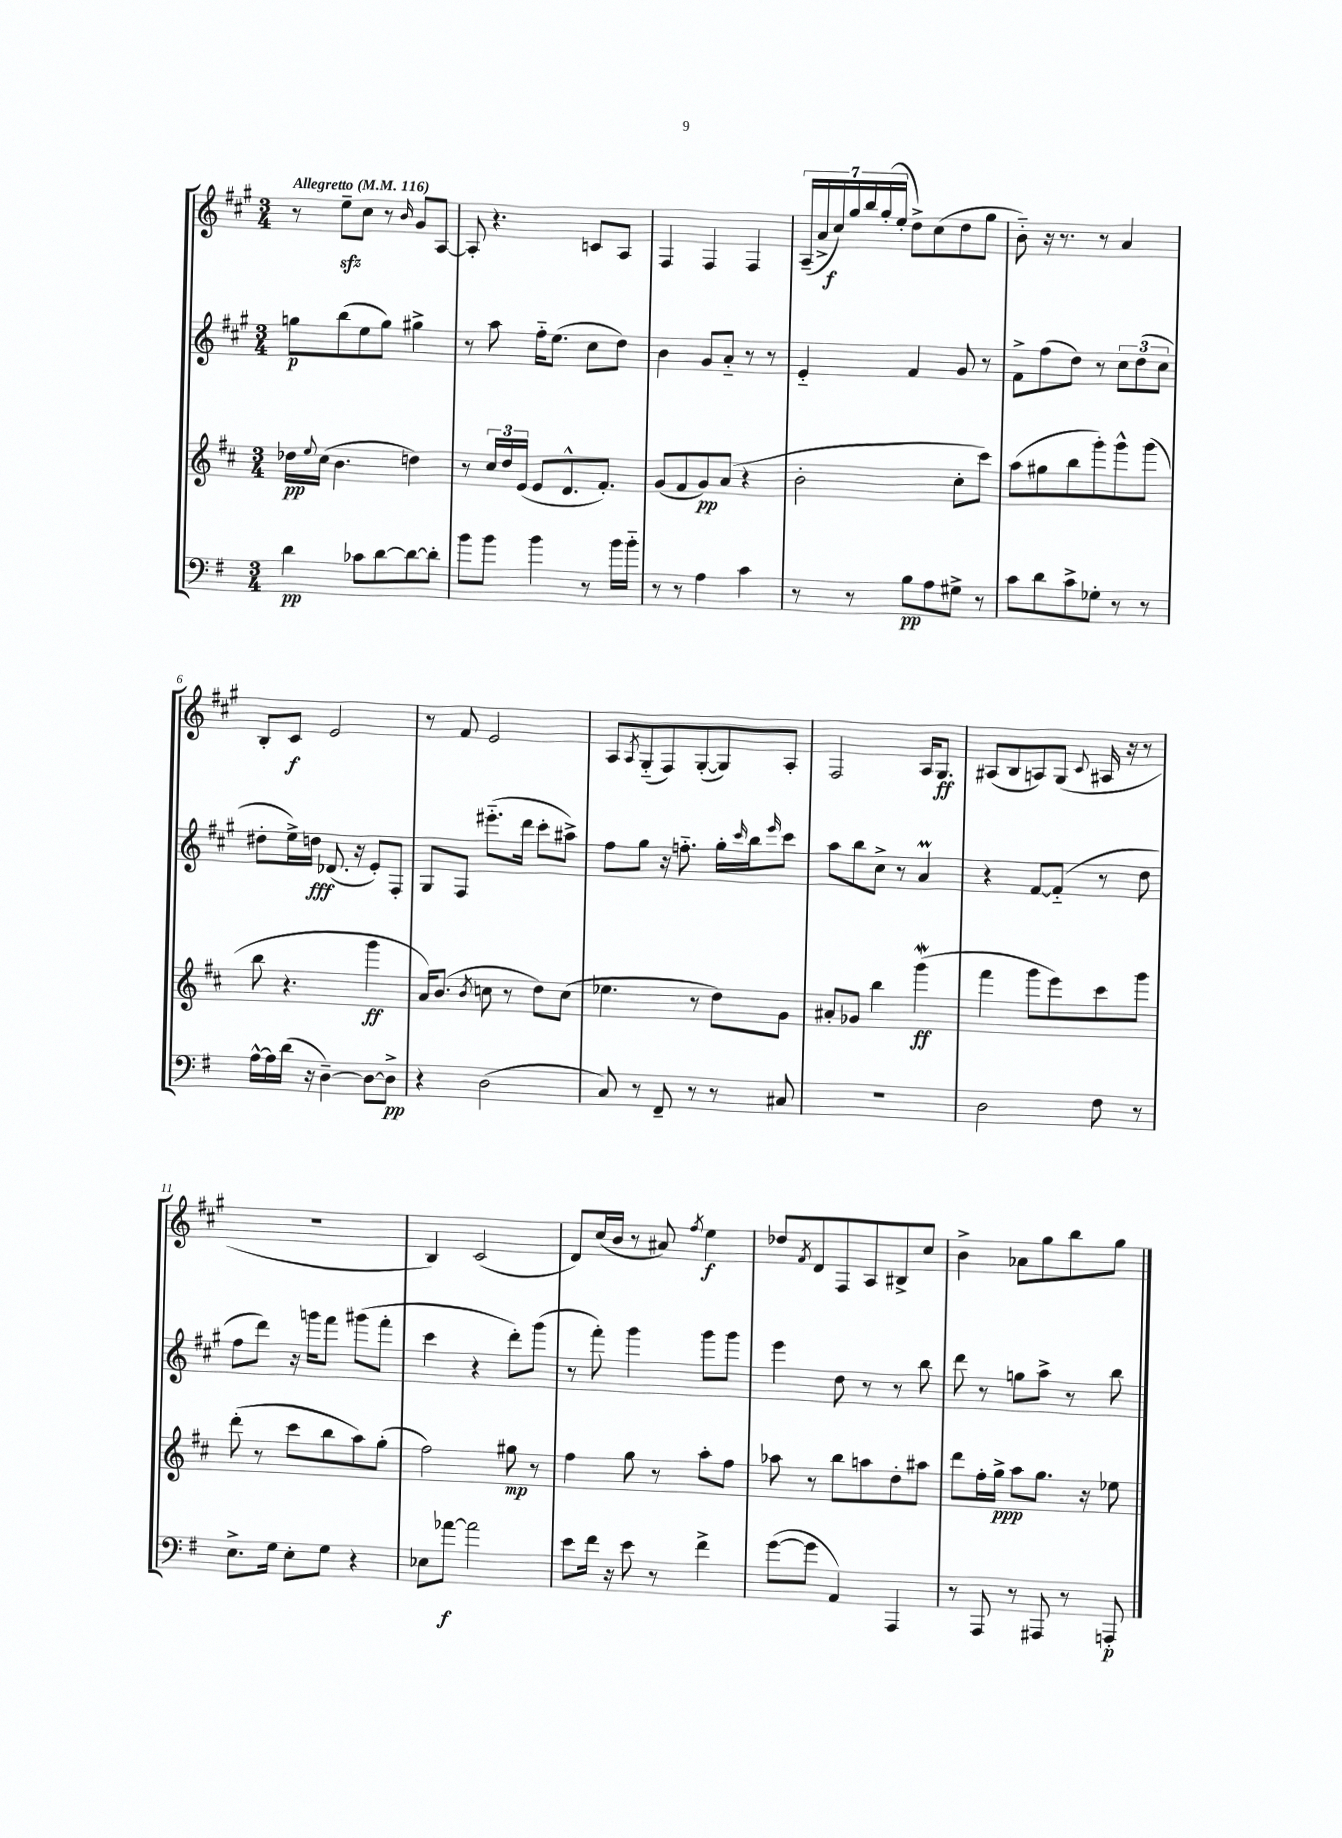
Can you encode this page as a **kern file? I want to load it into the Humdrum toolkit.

**kern	**kern	**kern	**kern
*staff4	*staff3	*staff2	*staff1
*clefF4	*clefG2	*clefG2	*clefG2
*k[f#]	*k[f#c#]	*k[f#c#g#]	*k[f#c#g#]
*M3/4	*M3/4	*M3/4	*M3/4
*MM116	*MM116	*MM116	*MM116
4d\	16dd-\LL	8gg\L	8r
.	8qqee/	.	.
.	(16cc#\JJ	.	.
.	4.b\	(8bb\	8ee~\L
8c-\L	.	8ee\	8cc#\J
[8d\	.	8gg\J)	8r
.	.	.	16qqb/
8d\_	4dd\)	4gg#^\	8g#/L
8d'\]J	.	.	[8A/J
=	=	=	=
8b\L	8r	8r	8A'/]
8b\J	24cc#/LL	8aa\	4.r
.	24dd/	.	.
.	(24e/JJ	.	.
4b\	8e/L	16ff#'~\LK	.
.	.	(8.ee\J	.
.	8.d^^/	.	.
8r	.	8cc#\L	8c/L
.	8.f#'/J)	.	.
16b\LL	.	8dd\J)	8A/J
16b'~\JJ	.	.	.
=	=	=	=
8r	(8g/L	4b\	4F#/
8r	8f#/	.	.
4A\	8g/)	8g#/L	4F#/
.	(8a/J	8a'~/J	.
4c\	4r	8r	4F#/
.	.	8r	.
=	=	=	=
8r	2b'\	4e'~/	(28A~/LL
.	.	.	28a^/
.	.	.	28cc#/)
.	.	.	28gg#/
8r	.	.	.
.	.	.	28bb/
.	.	.	(28gg#'/
.	.	.	28ee'/JJ
8B\L	.	4f#/	8dd^\L)
8A\	.	.	(8cc#\
8G#^\J	8cc#'\L	8g#/	8dd\
8r	8ccc#\J)	8r	8gg#\J
=	=	=	=
8c\L	(8aa\L	8f#^\L	8b'~\)
8d\	8gg#\	(8ff#\	16r
.	.	.	8.r
8c^\	8bb\	8dd\J)	.
8G-'\J	8ggg'\)	8r	8r
8r	8ggg^^\	12cc#\L	4a/
.	.	(12dd\	.
8r	(8ggg\J	.	.
.	.	12cc#\J	.
=	=	=	=
[16A^^\LL	8bb\	8dd#'\L	8B'/L
16A\]	.	.	.
(16d\JJ	4.r	16ee^\L)	8c#/J
16r	.	16dd\JJ	.
[4D~\)	.	(8.d-/	2e/
.	.	16r	.
8D\_L	4ggg\	8e'/L)	.
8D^\]J	.	8F#'/J	.
=	=	=	=
4r	16a/LK)	8G#/L	8r
.	(8.b/J	.	.
.	.	8F#/J	8f#/
.	8qb/	.	.
(2D\	8cc\	(8.eee#'~\L	2e/
.	8r	.	.
.	.	16ddd\Jk	.
.	8dd\L)	8ccc#'\L	.
.	(8cc\J	8aa#^\J)	.
=	=	=	=
8C/)	4.ee-\	8ff#\L	8A/L
.	.	.	8qA/
8r	.	8gg#\J	(8G#'~/
8FF#~/	.	16r	8F#/)
.	.	8.ff'~\	.
8r	8r	.	([8G#'/
8r	8dd\L)	16gg#'\LL	8G#/])
.	.	16qqccc#/	.
.	.	16bb\J	.
.	.	16qqeee/	.
8C#/	8g\J	8ccc#\J	8A'/J
=	=	=	=
2.r	8a#'/L	8aa\L	2F#/
.	8g-/J	8bb\	.
.	4bb\	8cc#^\J	.
.	.	8r	.
.	(4ggg\	4a/	16A/LK
.	.	.	8.G#/J
=	=	=	=
2D\	4fff#\	4r	(8A#/L
.	.	.	8B/
.	8ggg\L	[8f#/L	8A/)
.	8eee\)	(8f#'~/]J	(8G#/J
.	.	.	8qqc#/
8F#\	8ccc#\	8r	16A#/
.	.	.	16r
8r	8ggg\J	8dd\	8r
=	=	=	=
8.E^\L	(8ddd'\	8ff#\L	2.r
.	8r	8ddd\J)	.
16G\Jk	.	.	.
8E'\L	8ccc#\L	16r	.
.	.	16ggg\LK	.
8G\J	8bb\	8fff#\J	.
4r	8aa\)	(8ggg#\L	.
.	(8gg'\J	8fff#'\J	.
=	=	=	=
8E-\L	2ff#\)	4ccc#\	4B/)
[8a-\J	.	.	.
2a-\]	.	4r	(2c#/
.	8gg#\	8ddd'\L)	.
.	8r	(8ggg#\J	.
=	=	=	=
8e\L	4ff#\	8r	8d/L)
16f#\Jk	.	8fff#'\)	(16cc#/L
16r	.	.	16b/JJ
8e\	8gg\	4ggg#\	8r
8r	8r	.	8a#/)
.	.	.	8qff#/
4f#^\	8aa'\L	8ggg#\L	4ee\
.	8ff#\J	8ggg#\J	.
=	=	=	=
([8g\L	8aa-\	4eee\	8dd-/L
.	.	.	8qf#/
8g\]J	8r	.	8d/
4AA/)	8bb\L	8dd\	8F#/
.	8aa\	8r	8A/
4AAA/	8dd'\	8r	8B#^/
.	8aa#\J	8bb\	8cc#/J
=	=	=	=
8r	8ddd\L	8ddd\	4b^\
8AAA/	16ff#'\L	8r	.
.	16gg^\JJ	.	.
8r	8aa\L	8gg\L	8a-\L
8AAA#/	8.gg\J	8aa^\J	8gg#\
8r	.	8r	8bb\
.	16r	.	.
8AAA'/	8ee-\	8bb\	8gg#\J
==	==	==	==
*-	*-	*-	*-
